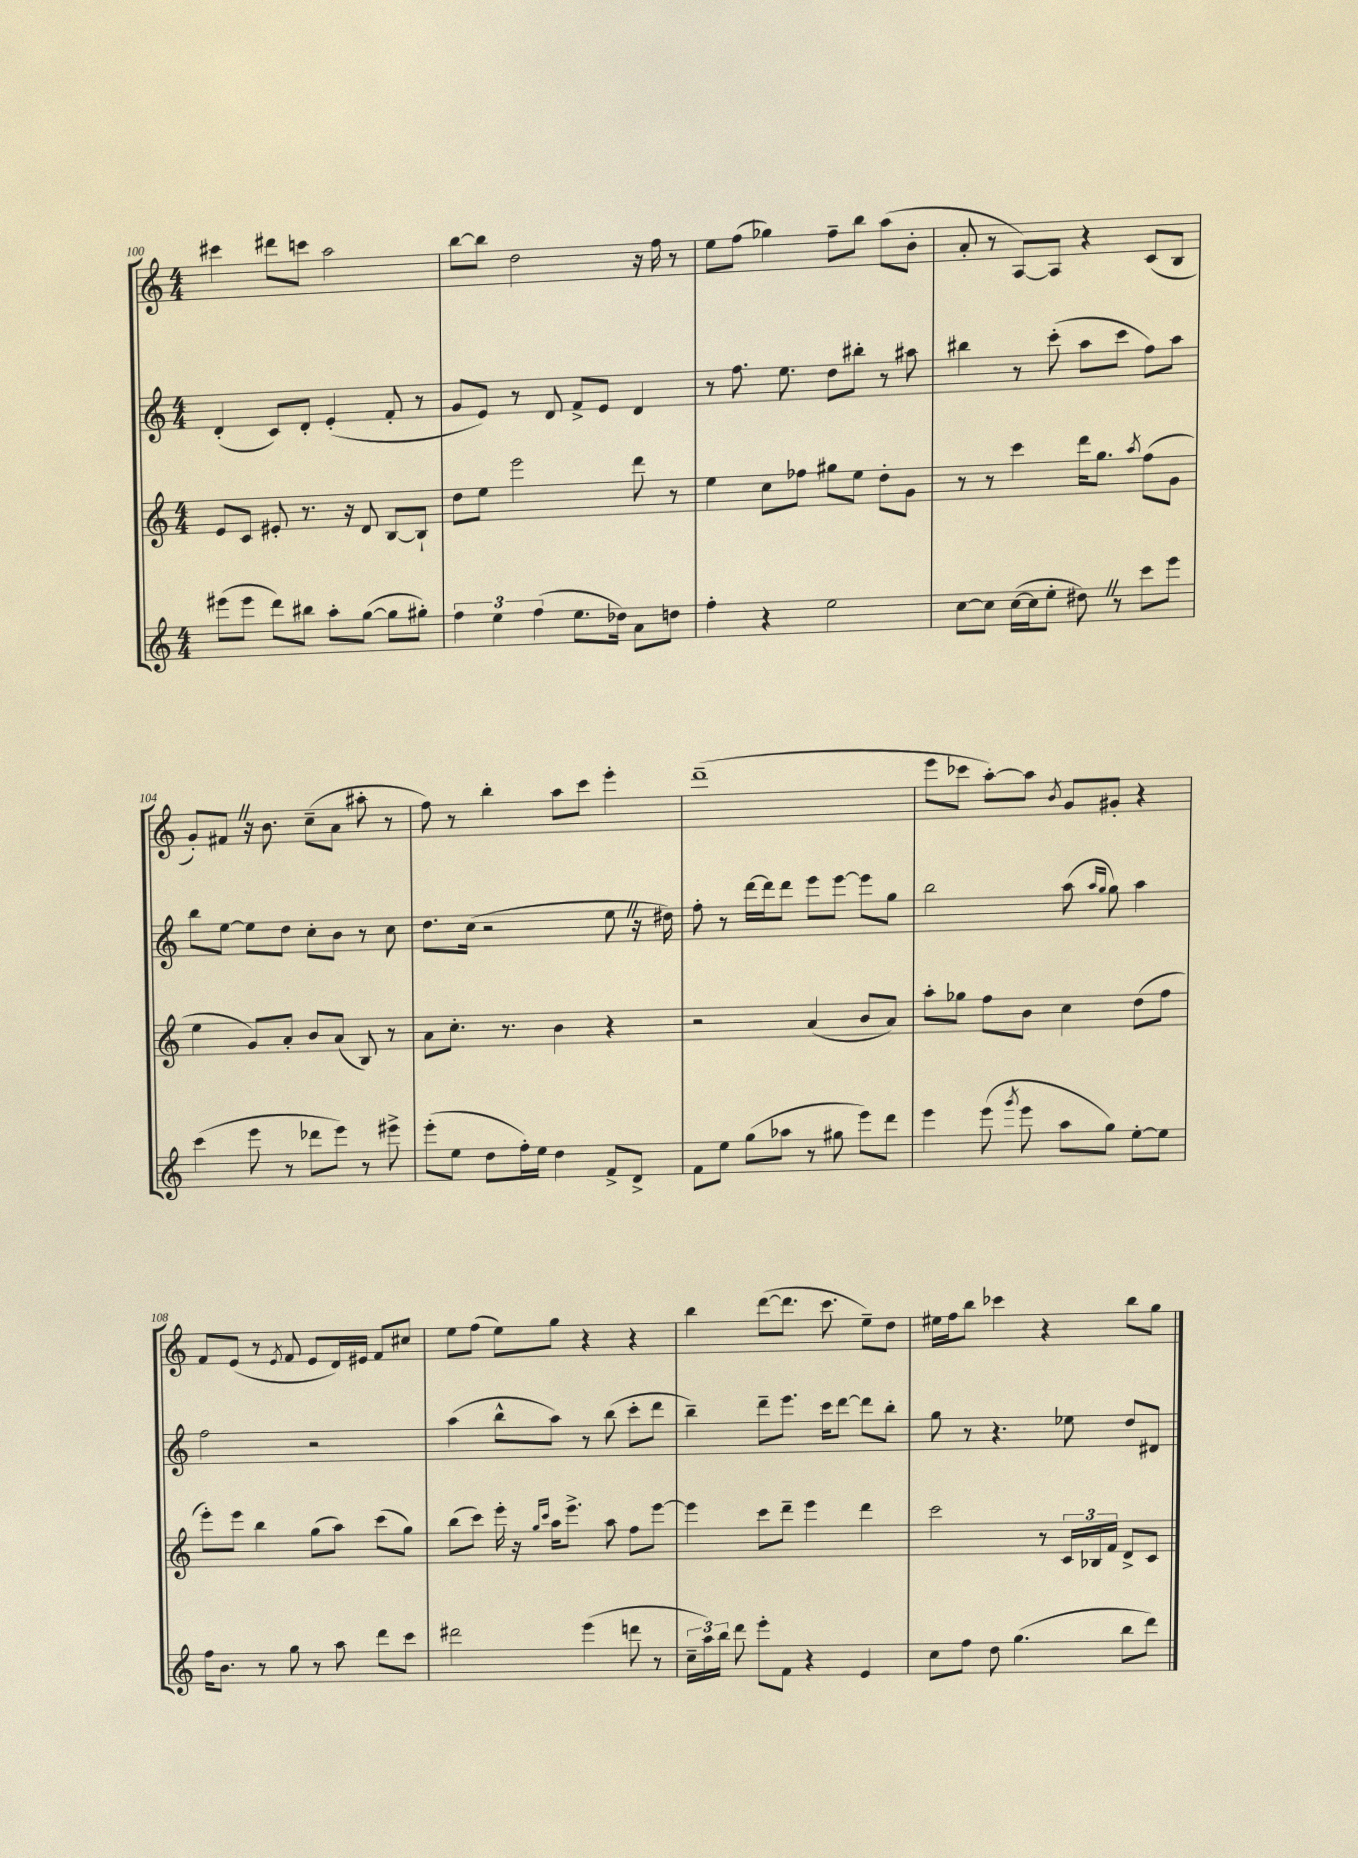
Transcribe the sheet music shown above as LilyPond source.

<<
\new StaffGroup <<
\new Staff = "s0" {
    \clef treble \key c \major \numericTimeSignature \time 4/4
    \autoBeamOff cis'''4 dis'''8[ c'''8] a''2 |
    b''8[~ b''8] d''2 r16 f''16 r8 |
    e''8[ f''8]( ges''4) f''8[-- b''8] a''8[( b'8]-. |
    a'8-. r8 a8[~) a8] r4 c'8[( b8] |
    g'8[-.) fis'8] \once \override BreathingSign.text = \markup { \musicglyph "scripts.caesura.straight" } \breathe r16 b'8. c''8[--( a'8] ais''8-. r8 |
    f''8) r8 b''4-. a''8[ c'''8] e'''4-. |
    d'''1--( |
    e'''8[ ces'''8] a''8[~-.) a''8] \acciaccatura { b'8 } g'8[ gis'8]-. r4 |
    f'8[ e'8]( r8 \acciaccatura { e'8 } f'8 e'8[ d'16) eis'16] f'8[ cis''8] |
    e''8[ f''8]( e''8[) g''8] r4 r4 |
    b''4 d'''8[~( d'''8.] c'''8. e''8[--) d''8] |
    eis''16[ f''16 b''8] ces'''4 r4 b''8[ g''8] \bar "|." |
}
\new Staff = "s1" {
    \clef treble \key c \major \numericTimeSignature \time 4/4
    \autoBeamOff d'4-.( c'8[) d'8]-. e'4-.( f'8-. r8 |
    g'8[ e'8]) r8 d'8 f'8[-> e'8] d'4 |
    r8 f''8. e''8. d''8[ bis''8]-. r8 ais''8 |
    bis''4 r8 c'''8-.( a''8[ c'''8] f''8[) a''8] |
    b''8[ e''8]~ e''8[ d''8] c''8[-. b'8] r8 c''8 |
    d''8.[ c''16]( r2 e''8 \once \override BreathingSign.text = \markup { \musicglyph "scripts.caesura.straight" } \breathe r16 dis''16) |
    f''8-. r8 d'''16[~ d'''16 d'''8] e'''8[ e'''8]~ e'''8[ g''8] |
    b''2 a''8( \grace { a''16[ g''16] } g''8) a''4 |
    f''2 r2 |
    a''4( b''8[-^ a''8]) r8 b''8( c'''8[-. d'''8] |
    b''4--) d'''8[-- e'''8.] c'''16[ d'''8]~ d'''8[ b''8]-. |
    g''8 r8 r4. ees''8 d''8[ dis'8] \bar "|." |
}
\new Staff = "s2" {
    \clef treble \key c \major \numericTimeSignature \time 4/4
    \autoBeamOff e'8[ c'8] eis'8-. r8. r16 d'8 b8[~ b8]-! |
    d''8[ e''8] e'''2 d'''8 r8 |
    e''4 c''8[ fes''8] gis''8[ e''8] d''8[-. g'8] |
    r8 r8 c'''4 d'''16[ g''8.] \acciaccatura { a''8 } f''8[( g'8] |
    e''4 g'8[) a'8]-. b'8[ a'8]( b8) r8 |
    a'8[ c''8.]-. r8. b'4 r4 |
    r2 a'4( b'8[ a'8]) |
    a''8[-. ges''8] f''8[ b'8] c''4 d''8[( f''8] |
    e'''8[-.) e'''8] b''4 g''8[( a''8]) c'''8[( g''8]) |
    b''8[( c'''8]) e'''16-. r16 \grace { g''16[ c'''16] } a''16[ e'''8.]-> a''8 f''8[ e'''8]~ |
    e'''4 c'''8[ d'''8]-- e'''4 d'''4 |
    c'''2 r8 \tuplet 3/2 { c'16[ bes16 f'16] } d'8[-> c'8] \bar "|." |
}
\new Staff = "s3" {
    \clef treble \key c \major \numericTimeSignature \time 4/4
    \autoBeamOff eis'''8[( eis'''8] d'''8[) bis''8] a''8[-. g''8]~( g''8[ gis''8]-.) |
    \tuplet 3/2 { f''4 e''4 f''4( } e''8.[ des''16]) a'8[ d''8] |
    f''4-. r4 e''2 |
    c''8[~ c''8] c''16[~( c''16 e''8]-. dis''8) \once \override BreathingSign.text = \markup { \musicglyph "scripts.caesura.straight" } \breathe r8 c'''8[ e'''8] |
    c'''4( e'''8 r8 des'''8[ e'''8]) r8 eis'''8-> |
    e'''8[-.( e''8] d''8[ f''16-.) e''16] d''4 f'8[-> d'8]-> |
    f'8[ e''8] g''8[( aes''8] r8 gis''8 e'''8[) d'''8] |
    e'''4 e'''8( \acciaccatura { g'''8 } e'''8 a''8[ g''8]) e''8[~-. e''8] |
    f''16[ b'8.] r8 g''8 r8 a''8 d'''8[ c'''8] |
    dis'''2 e'''4( d'''8 r8 |
    \tuplet 3/2 { c''16[-- a''16) b''16] } d'''8 e'''8[-. f'8] r4 e'4 |
    c''8[ f''8] d''8 g''4.( b''8[ d'''8]) \bar "|." |
}
>>
>>
\layout { \context { \Score currentBarNumber = #100 } }
